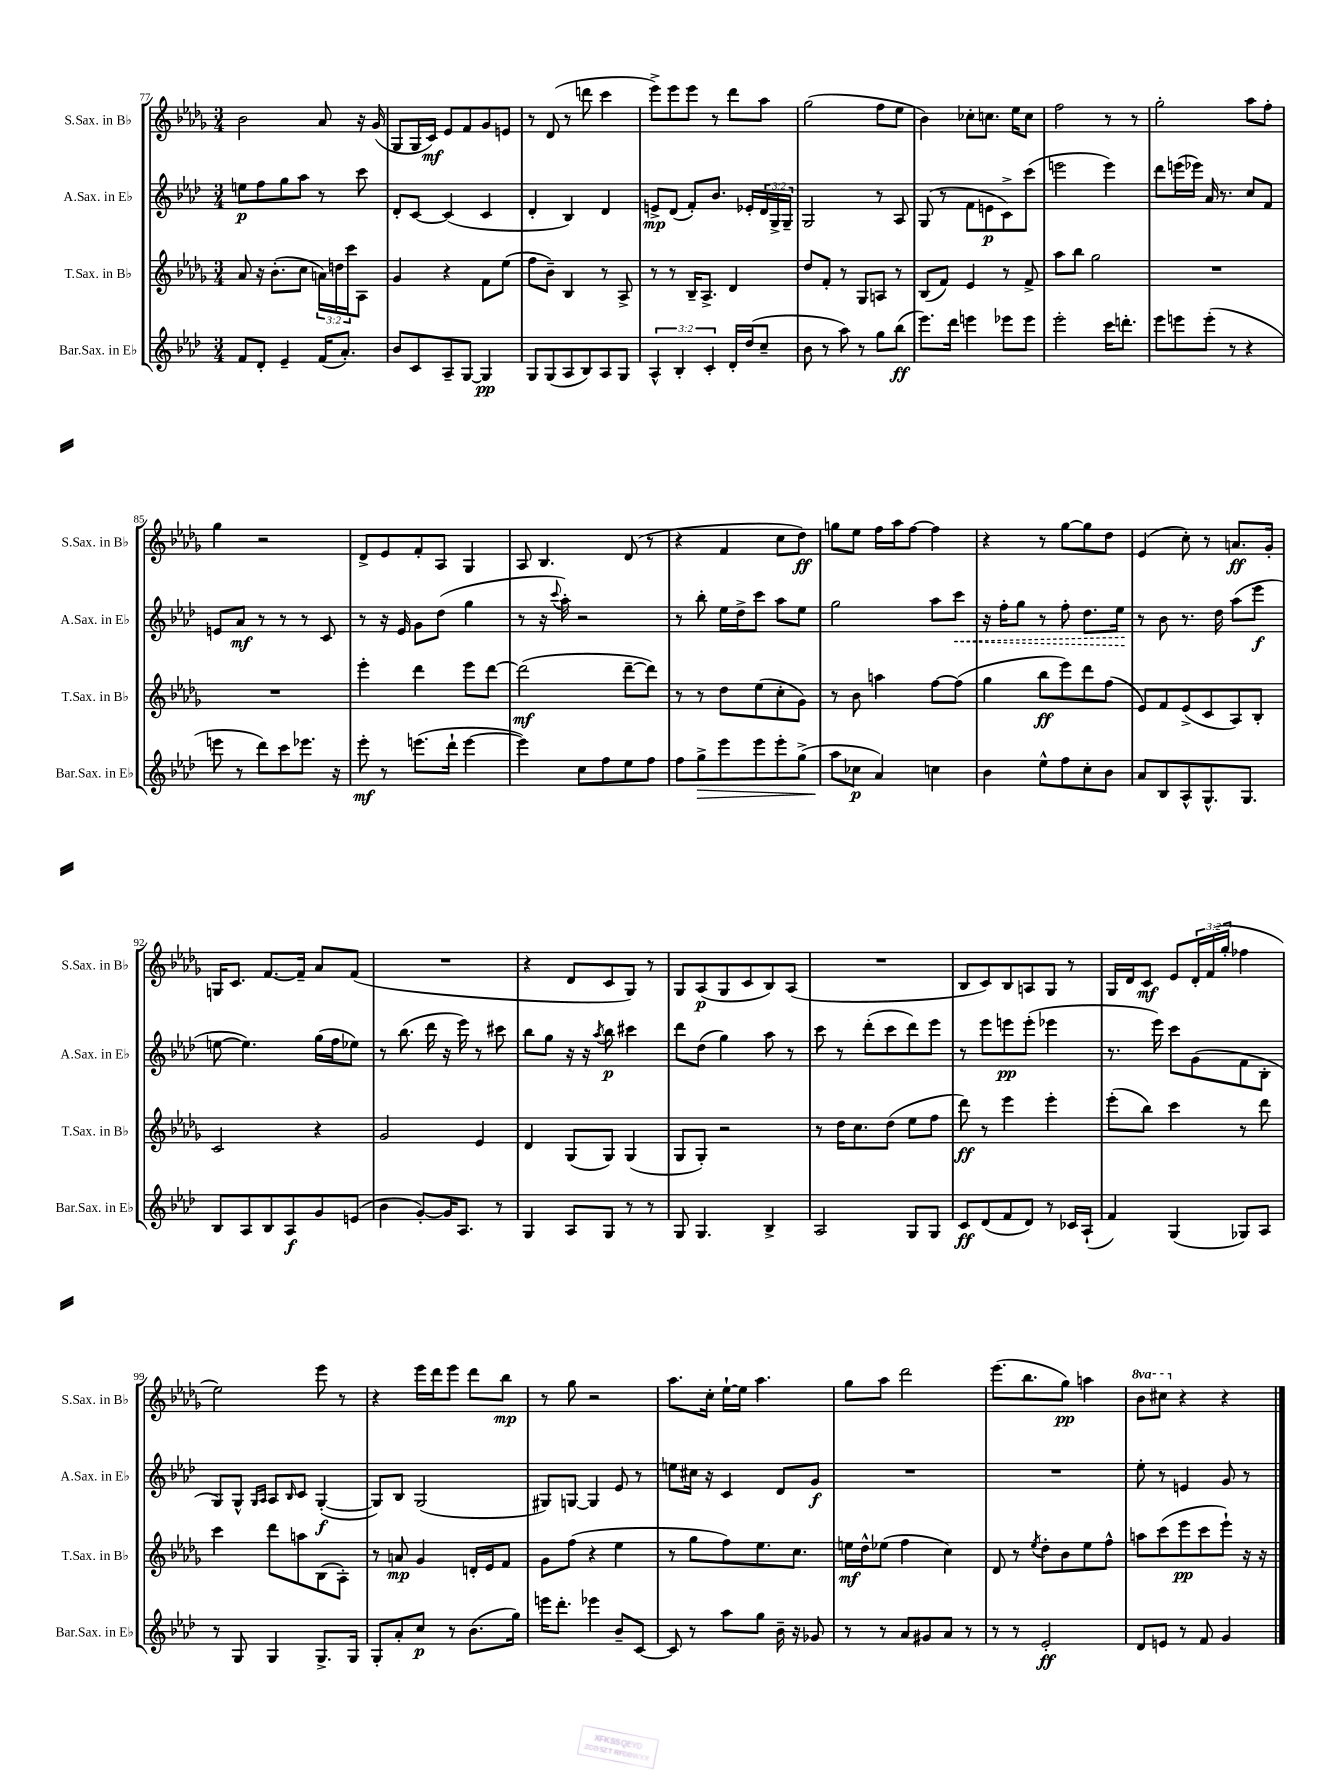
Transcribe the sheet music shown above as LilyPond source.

<<
\new StaffGroup <<
\new Staff = "s0" \with { instrumentName = "S.Sax. in Bb" shortInstrumentName = "S.Sax. in Bb" } {
    \clef treble \key des \major \numericTimeSignature \time 3/4 \override Staff.TupletNumber.text = #tuplet-number::calc-fraction-text \set Staff.ottavationMarkups = #ottavation-simple-ordinals
    bes'2 aes'8 r16 ges'16( |
    ges8 ges16 c'16\mf) ees'8 f'8 ges'8 e'8 |
    r8 des'8( r8 d'''8 c'''4 |
    ees'''8->) ees'''8 ees'''8 r8 des'''8 aes''8 |
    ges''2( f''8 ees''8 |
    bes'4) ces''8-. c''8. ees''16 c''8 |
    f''2 r8 r8 |
    ges''2-. aes''8 f''8-. |
    ges''4 r2 |
    des'8-> ees'8 f'8-. aes8 ges4 |
    aes8 bes4. des'8( r8 |
    r4 f'4 c''8 des''8\ff) |
    g''8 ees''8 f''16 aes''16 f''8~ f''4 |
    r4 r8 ges''8~ ges''8 des''8 |
    ees'4( c''8-.) r8 a'8.\ff ges'16-. |
    g16 c'8. f'8.~ f'16-- aes'8 f'8( |
    R2. |
    r4 des'8 c'8 ges8) r8 |
    ges8 aes8\p( ges8 c'8 bes8) aes8( |
    R2. |
    bes8 c'8) bes8 a8 ges8 r8 |
    ges16 des'16 c'8\mf ees'8 \tuplet 3/2 { des'16-. f'16( ges''16-. } fes''4 |
    ees''2) ees'''8 r8 |
    r4 ees'''16 des'''16 ees'''8 des'''8 bes''8\mp |
    r8 ges''8 r2 |
    aes''8. c''16-. ees''16~-! ees''16 aes''4. |
    ges''8 aes''8 des'''2 |
    ees'''8.( bes''8. ges''8\pp) a''4 |
    \ottava #1 bes''8 cis'''8 \ottava #0 r4 r4 \bar "|." |
}
\new Staff = "s1" \with { instrumentName = "A.Sax. in Eb" shortInstrumentName = "A.Sax. in Eb" } {
    \clef treble \key aes \major \numericTimeSignature \time 3/4 \override Staff.TupletNumber.text = #tuplet-number::calc-fraction-text
    e''8\p f''8 g''8 aes''8 r8 c'''8 |
    des'8-. c'8~ c'4( c'4 |
    des'4-. bes4) des'4 |
    e'8->\mp des'8( f'8-.) bes'8. ees'16-. \tuplet 3/2 { des'16 g16-> g16-- } |
    g2 r8 aes8 |
    g8( r8 f'8 e'8\p c'8->) c'''8( |
    e'''2 e'''4) |
    des'''8 e'''16( ees'''16) aes'16 r8. c''8 f'8 |
    e'8 aes'8\mf r8 r8 r8 c'8 |
    r8 r16 ees'16 g'8 des''8( g''4 |
    r8 r16 \appoggiatura { c'''8 } aes''16-.) r2 |
    r8 bes''8-. ees''16 des''16-> c'''8 aes''8 ees''8 |
    g''2 aes''8 \once \override Hairpin.style = #'dashed-line c'''8\< |
    r16 f''16-. g''8 r8 f''8-. des''8. ees''16\! |
    r8 bes'8 r8. des''16 aes''8( ees'''8\f |
    e''8~ e''4.) g''16( f''16 ees''8) |
    r8 bes''8.( des'''16 r16 ees'''16) r8 cis'''8 |
    bes''8 g''8 r16 r16 \acciaccatura { aes''8 } bes''8\p cis'''4 |
    des'''8 des''8( g''4) aes''8 r8 |
    c'''8 r8 des'''8-.( c'''8 des'''8) ees'''8 |
    r8 ees'''8 e'''8\pp e'''8-.( ees'''4 |
    r8. ees'''16) c'''8 g'8( f'8 bes8-. |
    g8) g8-^ \grace { g16 aes16 } aes8 \grace { bes16 } c'8 g4~-.\f( |
    g8) bes8 g2( |
    gis8) g8~ g4 ees'8 r8 |
    e''8 cis''16 r16 c'4 des'8 g'8\f |
    R2. |
    R2. |
    ees''8-. r8 e'4 g'8 r8 \bar "|." |
}
\new Staff = "s2" \with { instrumentName = "T.Sax. in Bb" shortInstrumentName = "T.Sax. in Bb" } {
    \clef treble \key des \major \numericTimeSignature \time 3/4 \override Staff.TupletNumber.text = #tuplet-number::calc-fraction-text
    aes'8 r16 bes'8.-.( c''8 \tuplet 3/2 { a'16) d''16 c'''16 } aes8 |
    ges'4 r4 f'8 ees''8( |
    f''8 bes'8--) bes4 r8 aes8-> |
    r8 r8 bes16-- aes8.-> des'4 |
    des''8 f'8-. r8 ges8 a8 r8 |
    bes8( f'8) ees'4 r8 f'8-> |
    aes''8 bes''8 ges''2 |
    R2. |
    R2. |
    ees'''4-. des'''4 ees'''8 des'''8~ |
    des'''2\mf( des'''8~-- des'''8) |
    r8 r8 des''8 ees''8( c''8-. ges'8) |
    r8 bes'8 a''4 f''8~ f''8( |
    ges''4 bes''8\ff ees'''8) des'''8 f''8( |
    ees'8) f'8 ees'8->( c'8 aes8) bes8-. |
    c'2 r4 |
    ges'2 ees'4 |
    des'4 ges8( ges8) ges4( |
    ges8 ges8-.) r2 |
    r8 des''16 c''8. des''8( ees''8 f''8 |
    des'''8\ff) r8 ees'''4 ees'''4-. |
    ees'''8-.( bes''8) c'''4 r8 des'''8 |
    c'''4 des'''8 a''8 bes8( aes8-.) |
    r8 a'8\mp ges'4 d'16-. ees'16 f'8 |
    ges'8 f''8( r4 ees''4 |
    r8 ges''8 f''8) ees''8. c''8. |
    e''16\mf des''16-^ ees''8( f''4 c''4) |
    des'8 r8 \acciaccatura { ees''8 } des''8-. bes'8 ees''8 f''8-^ |
    a''8 c'''8( ees'''8\pp c'''8 ees'''8-!) r16 r16 \bar "|." |
}
\new Staff = "s3" \with { instrumentName = "Bar.Sax. in Eb" shortInstrumentName = "Bar.Sax. in Eb" } {
    \clef treble \key aes \major \numericTimeSignature \time 3/4 \override Staff.TupletNumber.text = #tuplet-number::calc-fraction-text
    f'8 des'8-. ees'4-- f'16( aes'8.-.) |
    bes'8 c'8 aes8-- g8~ g4\pp |
    g8 g8( aes8 bes8) aes8 g8 |
    \tuplet 3/2 { aes4-^ bes4-. c'4-. } des'16-. des''16( c''8-- |
    bes'8 r8 aes''8) r8 g''8 bes''8\ff( |
    ees'''8.) des'''16 e'''4 ees'''8 ees'''8 |
    ees'''2-. c'''16 d'''8.-. |
    ees'''8 e'''8 e'''8-.( r8 r4 |
    e'''8 r8 des'''8) c'''8 ees'''8. r16 |
    ees'''8-.\mf r8 e'''8.( des'''16-! e'''4~ |
    e'''4) c''8 f''8 ees''8 f''8 |
    f''8 g''8->\> ees'''8 ees'''8 ees'''8-. g''8->( |
    aes''8\! ces''8\p aes'4) c''4 |
    bes'4 ees''8-^ f''8 c''8-. bes'8 |
    aes'8 bes8 aes8-^ g8.-^ g8. |
    bes8 aes8 bes8 aes8\f g'8 e'8( |
    bes'4 g'8~-.) g'16 aes8. r8 |
    g4 aes8 g8 r8 r8 |
    g8 g4. bes4-> |
    aes2 g8 g8 |
    c'8\ff des'8( f'8 des'8) r8 ces'16 aes16-!( |
    f'4) g4( ges8) aes8 |
    r8 g8 g4 g8.-> g16 |
    g8-. aes'8-. c''8\p r8 bes'8.( g''16) |
    e'''16 des'''8.-. ees'''4 bes'8-- c'8~ |
    c'8 r8 aes''8 g''8 bes'16-- r16 ges'8 |
    r8 r8 aes'8 gis'8 aes'8 r8 |
    r8 r8 ees'2-.\ff |
    des'8 e'8 r8 f'8 g'4 \bar "|." |
}
>>
>>
\layout { \context { \Score currentBarNumber = #77 } }
